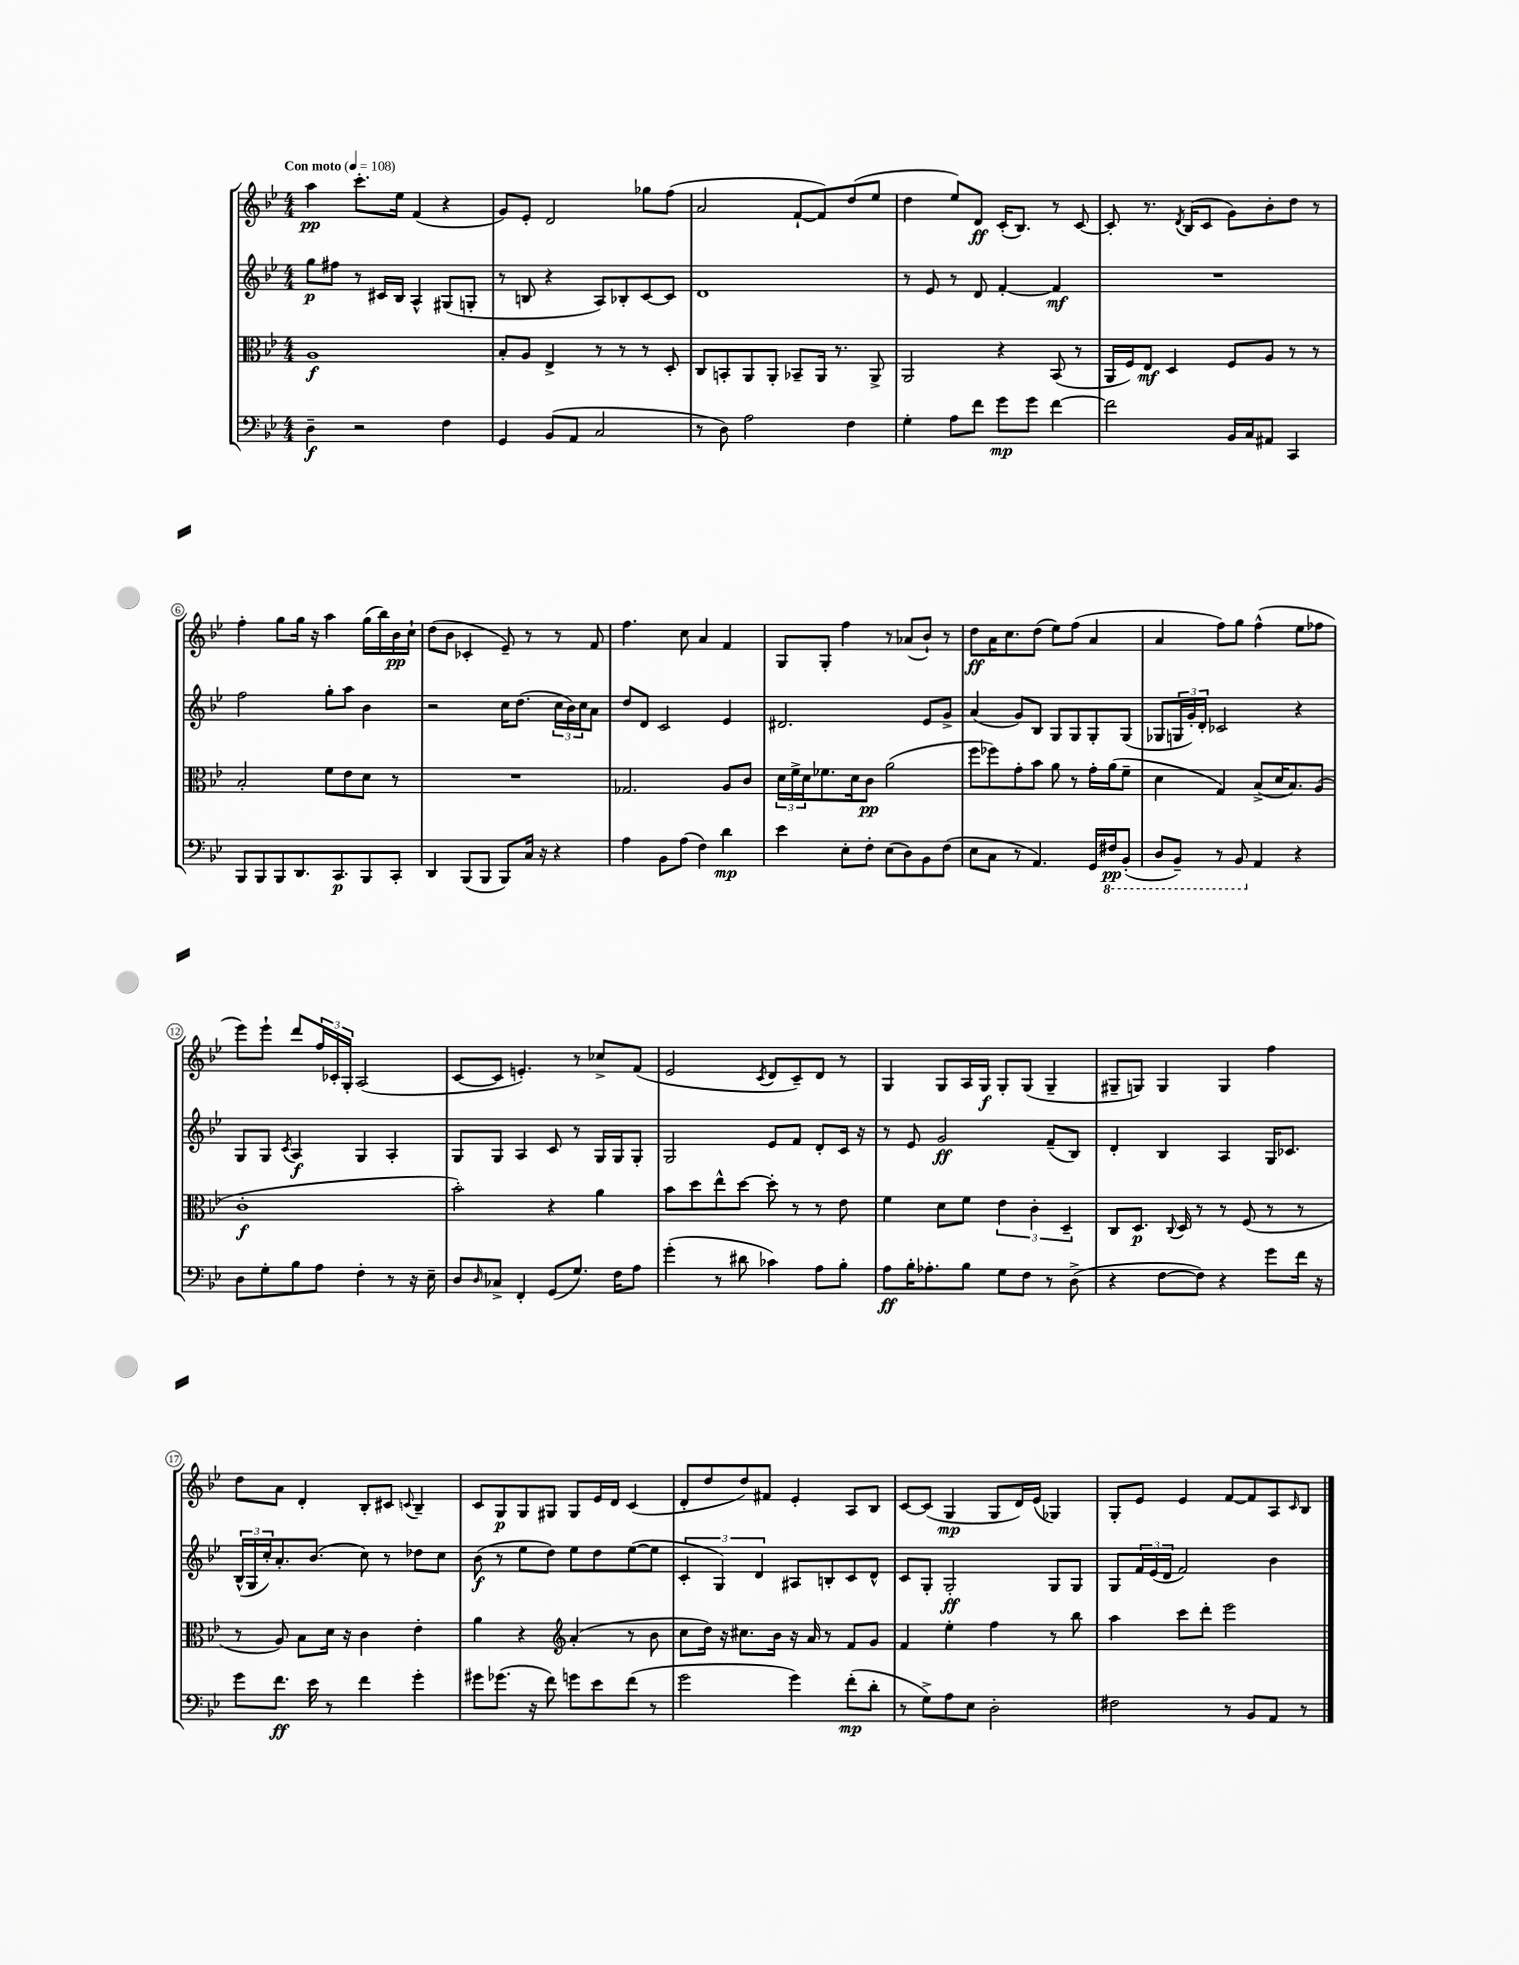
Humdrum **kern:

**kern	**kern	**kern	**kern
*staff4	*staff3	*staff2	*staff1
*clefF4	*clefC3	*clefG2	*clefG2
*k[b-e-]	*k[b-e-]	*k[b-e-]	*k[b-e-]
*M4/4	*M4/4	*M4/4	*M4/4
*MM108	*MM108	*MM108	*MM108
4D~\	1A	8gg\L	4aa\
.	.	8ff#\J	.
2r	.	8r	8.ccc'\L
.	.	16c#/LL	.
.	.	16B-/JJ	16ee-\Jk
.	.	4A^^/	(4f/
4F\	.	(8G#/L	4r
.	.	8G'/J	.
=	=	=	=
4GG/	8B-'/L	8r	8g/L)
.	8A/J	8B/	8e-'/J
(8BB-/L	4E-^/	4r	2d/
8AA/J	.	.	.
2C/	8r	8A/L)	.
.	8r	8B-'/	.
.	8r	[8c/	8gg-\L
.	8D'/	8c/]J	(8ff\J
=	=	=	=
8r	8C/L	1d	2a/
8D\)	8BB'/	.	.
2A\	8AA/	.	.
.	8AA'/J	.	.
.	8BB-~/L	.	[8f`/L
.	16AA/Jk	.	8f/])
.	8.r	.	.
4F\	.	.	(8dd/
.	8AA^/	.	8ee-/J
=	=	=	=
4G'\	2AA/	8r	4dd\
.	.	8e-/	.
8A\L	.	8r	8ee-/L)
8f\J	.	8d/	8d/J
8g\L	4r	[4f'/	(16c'/LK
.	.	.	8.B-/J)
8g\J	.	.	.
[4f\	(8BB-/	4f/]	8r
.	8r	.	[8c/
=	=	=	=
2f\]	16AA/LL	1r	8c'/]
.	16F/J)	.	.
.	8E-/J	.	8.r
.	4D/	.	.
.	.	.	8qd/
.	.	.	(16B-/LK
.	.	.	8c/J
16BB-/LL	8F/L	.	8g\L)
16C/J	.	.	.
8AA#/J	8A/J	.	8b-'\
4CC/	8r	.	8dd\J
.	8r	.	8r
=	=	=	=
8BBB-/L	2B-'/	2ff\	4ff'\
8BBB-/	.	.	.
8BBB-/	.	.	8gg\L
8.DD/	.	.	16gg\Jk
.	.	.	16r
.	8f\L	8gg'\L	4aa\
8.CC/	.	.	.
.	8e-\	8aa\J	.
8BBB-/	8d\J	4b-\	(16gg\LL
.	.	.	16bb-\)
8CC'/J	8r	.	16b-\
.	.	.	16cc`\JJ
=	=	=	=
4DD/	1r	2r	(8dd\L
.	.	.	8b-\J
(8BBB-/L	.	.	4c-'/
8BBB-/J	.	.	.
8BBB-/L)	.	16cc\LK	8e-~/)
.	.	(8.dd\J	.
16C/Jk	.	.	8r
16r	.	.	.
4r	.	24cc\LL	8r
.	.	24b-\)	.
.	.	24cc\J	.
.	.	8a\J	8f/
=	=	=	=
4A\	2.G-/	8dd/L	4.ff\
.	.	8d/J	.
8BB-\L	.	2c/	.
(8A\J	.	.	8cc\
4F\)	.	.	4a/
4d\	8A/L	4e-/	4f/
.	8c/J	.	.
=	=	=	=
4e-\	24d\LL	2.d#/	8G/L
.	24f^\	.	.
.	24d\J	.	.
.	8.f-\	.	8G'/J
8E-'\L	.	.	4ff\
.	16d\k	.	.
8F'\J	8c\J	.	.
(8E-\L	(2a\	.	8r
8D\)	.	.	(8a-/L
8BB-\	.	8e-/L	8b-`/J)
(8F\J	.	8g^/J	8r
=	=	=	=
8E-\L	8ff\L	(4a/	8dd\L
8C\J	8ff-\)	.	16a\K
.	.	.	8.cc\
8r	8g'\	8g/L)	.
4.AA/)	8b-\J	8B-/J	(8dd\J
.	8a\	8G/L	8ee-\L)
.	8r	8G/	(8ff\J
16GG/LL	16g'\LL	8G'/	4a/
16FF#/J	(16a\J	.	.
(8BBB-'/J	8f~\J	(8G/J	.
=	=	=	=
8DD/L	4d\	8G-/L	4a/
8BBB-~/J)	.	24G/L	.
.	.	24g'/)	.
.	.	24d'/JJ	.
8r	4G/)	2c-/	8ff\L)
8BBB-/	.	.	8gg\J
4AA/	(8B-^/L	.	(4ff^^\
.	16d/K	.	.
.	8.B-/)	.	.
4r	.	4r	8ee-\L
.	(8A/J	.	8ff-\J
=	=	=	=
8D\L	1c'	8G/L	8eee-\L)
8G'\	.	8G/J	8eee-`\J
.	.	8qc/	.
8B-\	.	4A/	8ddd/L
8A\J	.	.	24ff/L
.	.	.	24c-'/
.	.	.	24G'/JJ
4F'\	.	4G/	(2A/
8r	.	4A'/	.
16r	.	.	.
16E-~\	.	.	.
=	=	=	=
8D/L	2b-'\)	8G/L	[8c/L
16qqD/	.	.	.
8C-^/J	.	8G/J	8c/]J
4FF'/	.	4A/	4.e'/)
(8GG/L	4r	8c/	.
8.G/J)	.	8r	8r
.	4a\	16G/LL	8cc-^/L
16F\LK	.	16G/J	.
8A\J	.	8G'/J	(8f/J
=	=	=	=
(4g'\	8b-\L	2G/	2e-/
.	8dd\	.	.
8r	8ee-^^\	.	.
8d#\	[8dd\J	.	.
.	.	.	8qc/
4c-\)	8dd'\]	8e-/L	8d/L
.	8r	8f/J	8c~/)
8A\L	8r	8d'/L	8d/J
8B-'\J	8e-\	16c/Jk	8r
.	.	16r	.
=	=	=	=
8A\L	4f\	8r	4G/
16B-'\K	.	8e-/	.
8.A-'\	.	.	.
.	8d\L	2g/	8G/L
8B-\J	8f\J	.	16A/L
.	.	.	16G/JJ
8G\L	6e-\	.	8G'/L
8F\J	.	.	(8G/J
.	6c'\	.	.
8r	.	(8f~/L	4G~/
.	6D~/	.	.
(8D^\	.	8B-/J)	.
=	=	=	=
4r	8C/L	4d'/	8G#~/L
.	8.D/J	.	8G/J)
[8F\L	.	4B-/	4G/
.	8qqC/	.	.
.	16D/	.	.
8F\]J)	8r	.	.
4r	8r	4A/	4G/
.	(8F/	.	.
8g\L	8r	16G/LK	4ff\
.	.	8.c-/J	.
16f\Jk	8r	.	.
16r	.	.	.
=	=	=	=
8g\L	8r	(24B-^^/LL	8dd\L
.	.	24G/	.
.	.	24cc'/J)	.
8.f\J	8A/)	8.a'/	8a\J
.	8B-\L	.	4d'/
16e-\	.	(8.b-/J	.
8r	16d\Jk	.	.
.	16r	.	.
4f\	4c\	8cc\)	8B-'/L
.	.	8r	8c#/J
.	.	.	8qqc/
4g'\	4e-'\	8dd-\L	4B-~/
.	.	8cc\J	.
=	=	=	=
8g#\L	4a\	(8b-\	8c/L
(8.g-\J	.	8r	8G/
.	4r	8ee-\L	8G/
16r	.	.	.
8f\)	.	8dd\J)	8G#/J
*	*clefG2	*	*
8g\L	(4a'/	8ee-\L	8G#/L
8e-\	.	8dd\	16e-/L
.	.	.	16d/JJ
(8f\J	8r	([8ee-\	(4c/
8r	8b-\	8ee-\]J	.
=	=	=	=
2g\	8cc\L	6c'/	8d'/L
.	16dd\Jk)	.	8dd/
.	.	6G/)	.
.	16r	.	.
.	8.cc#\L	.	8dd/)
.	.	6d/	.
.	.	.	8f#/J
.	16b-\Jk	.	.
4g\)	16r	8A#/L	4e-'/
.	16a/	.	.
.	8r	8B'/	.
(8f'\L	8f/L	8c/	8A/L
8d'\J	8g/J	8d^^/J	8B-/J
=	=	=	=
8r	4f/	8c/L	[8c/L
8G^\L)	.	8G'/J	(8c/]J
8A\	4ee-'\	2G'/	4G/
8E-\J	.	.	.
2D'\	4ff\	.	8G/L
.	.	.	16d/L)
.	.	.	(16e-/JJ
.	8r	8G/L	4G-/)
.	8bb-\	8G/J	.
=	=	=	=
2F#\	4aa\	8G/L	8G'/L
.	.	24f/L	8e-/J
.	.	(24e-/	.
.	.	24d/JJ	.
.	8ccc\L	2f/)	4e-/
.	8ddd'\J	.	.
8r	2eee-\	.	[8f/L
8BB-/L	.	.	8f/]
8AA/J	.	4b-\	8A/
.	.	.	16qqc/
8r	.	.	8B-/J
==	==	==	==
*-	*-	*-	*-
